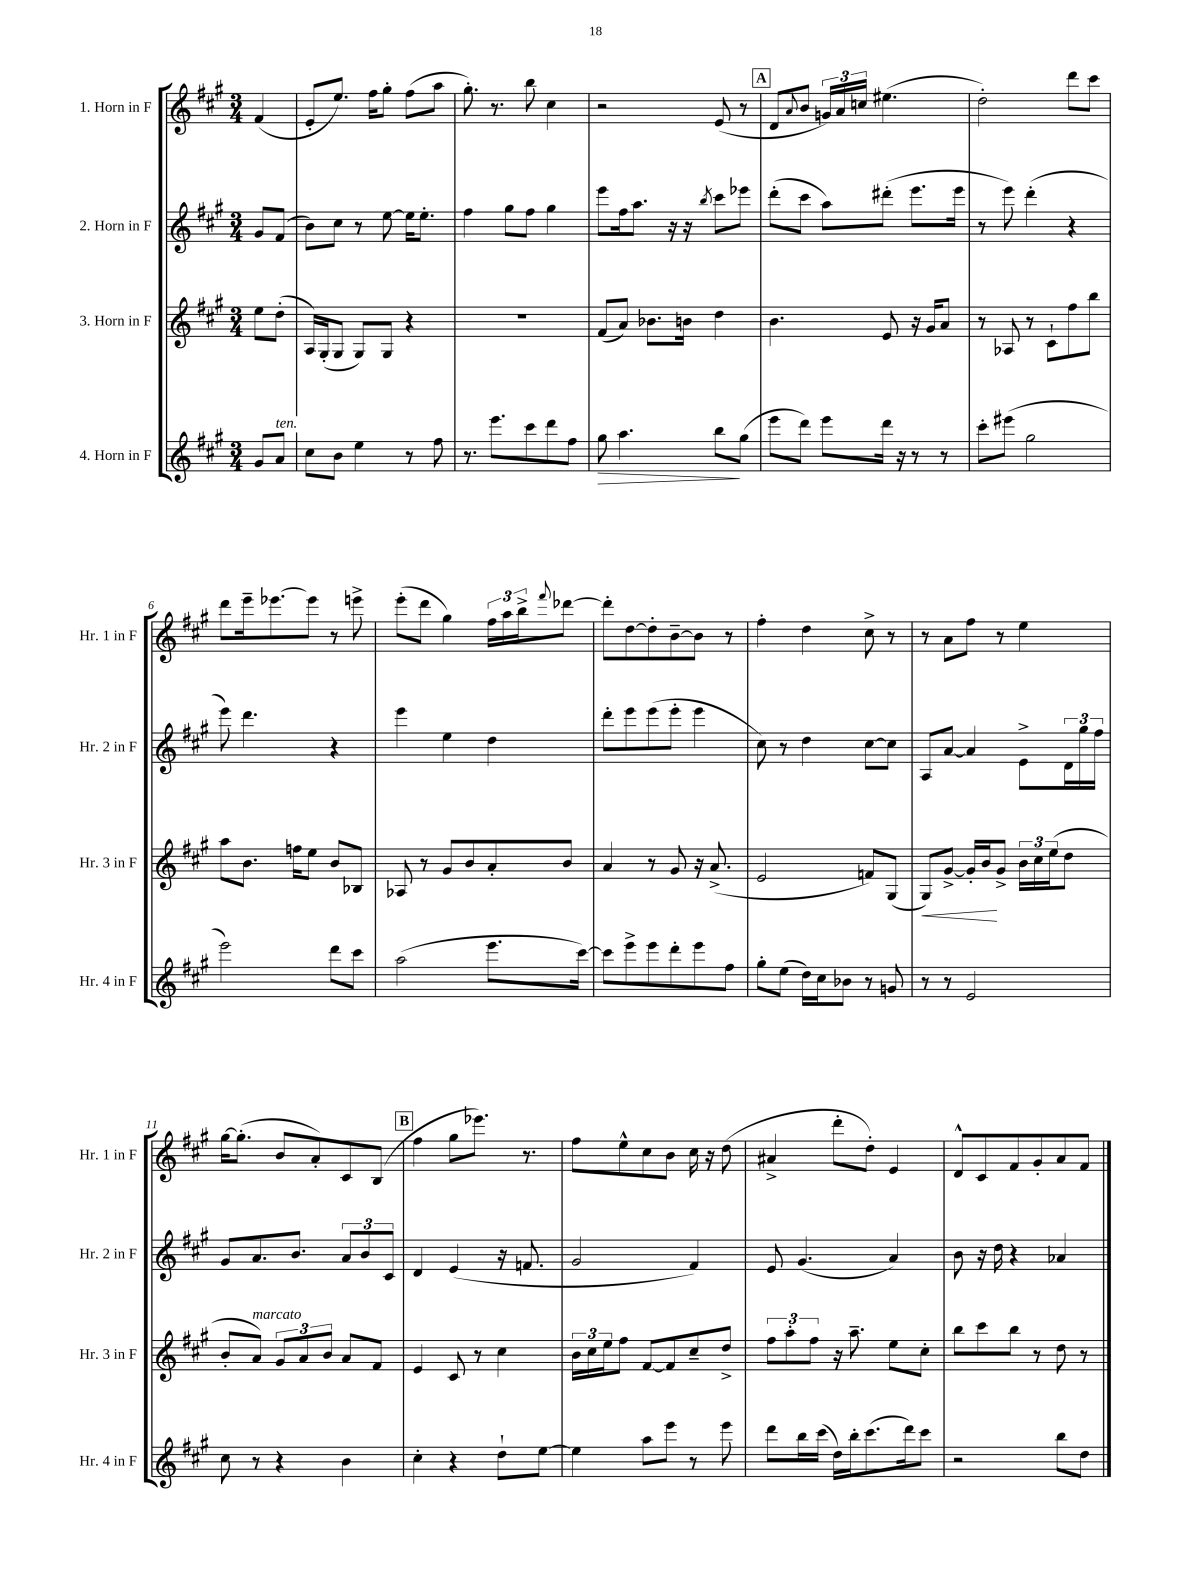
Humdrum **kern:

**kern	**dynam	**kern	**dynam	**kern	**kern
*part4	*part4	*part3	*part3	*part2	*part1
*staff4	*staff4	*staff3	*staff3	*staff2	*staff1
*I"4. Horn in F	*	*I"3. Horn in F	*	*I"2. Horn in F	*I"1. Horn in F
*I'Hr. 4 in F	*	*I'Hr. 3 in F	*	*I'Hr. 2 in F	*I'Hr. 1 in F
*clefG2	*	*clefG2	*	*clefG2	*clefG2
*k[f#c#g#]	*	*k[f#c#g#]	*	*k[f#c#g#]	*k[f#c#g#]
*M3/4	*	*M3/4	*	*M3/4	*M3/4
=	=	=	=	=	=
8g#/L	.	8ee\L	.	8g#/L	(4f#/
!LO:TX:a:i:t=ten.	!	!	!	!	!
8a/J	.	(8dd'\J	.	(8f#/J	.
=1	=1	=1	=1	=1	=1
8cc#\L	.	16A/LL)	.	8b\L)	8e'/L
.	.	(16G#'/J	.	.	.
8b\J	.	8G#/J	.	8cc#\J	8.ee/J)
4ee\	.	8G#/L)	.	8r	.
.	.	.	.	.	16ff#\KL
.	.	8G#/J	.	[8ee\	8gg#'\J
8r	.	4r	.	16ee\KL]	(8ff#\L
.	.	.	.	8.ee'\J	.
8ff#\	.	.	.	.	8aa\J
=2	=2	=2	=2	=2	=2
8.r	.	2.r	.	4ff#\	8.gg#'\)
8.eee\L	.	.	.	.	8.r
.	.	.	.	8gg#\L	.
8ccc#\	.	.	.	8ff#\J	8bb\
8ddd\	.	.	.	4gg#\	4cc#\
8ff#\J	.	.	.	.	.
=3	=3	=3	=3	=3	=3
!	!LO:HP:b	!	!	!	!
8gg#\	>	(8f#/L	.	8eee\L	2r
4.aa\	.	8a/J)	.	16ff#\k	.
.	.	.	.	8.aa\J	.
.	.	8.b-X\L	.	.	.
.	.	.	.	16r	.
.	.	16bn\Jk	.	16r	.
.	.	.	.	8qbb/	.
8bb\L	.	4dd\	.	8ccc#\L	(8e/
(8gg#\J	]	.	.	8eee-X\J	8r
!!LO:REH:place=s1:t=A
=4	=4	=4	=4	=4	=4
8eee\L	.	4.b\	.	(8ddd'\L	8d/L
.	.	.	.	.	8qqa/
8ddd\J)	.	.	.	8ccc#\J	8b/J
8eee\L	.	.	.	8aa\L)	24gn/LL)
.	.	.	.	.	24a/
.	.	.	.	.	24ccn/JJ
16ddd\Jk	.	8e/	.	(8ddd#X'\J	(4.ee#X\
16r	.	.	.	.	.
8r	.	16r	.	8.eee\L	.
.	.	16g#/KL	.	.	.
8r	.	8a/J	.	.	.
.	.	.	.	16eee\Jk	.
=5	=5	=5	=5	=5	=5
8ccc#'\L	.	8r	.	8r	2dd'\)
(8eee#X\J	.	8A-X/	.	8eee\)	.
2gg#\	.	8r	.	(4ddd'\	.
.	.	8c#`\L	.	.	.
.	.	8ff#\	.	4r	8ddd\L
.	.	8bb\J	.	.	8ccc#\J
!!LO:LB:g=z
=6	=6	=6	=6	=6	=6
2eee\)	.	8aa\L	.	8eee\)	8ddd\L
.	.	8.b\J	.	4.ddd\	16eee~\k
.	.	.	.	.	[8.eee-X\
.	.	16ffn\KL	.	.	.
.	.	8ee\J	.	.	8eee-\J]
8ddd\L	.	8b/L	.	4r	8r
8ccc#\J	.	8B-X/J	.	.	8eeen^\
=7	=7	=7	=7	=7	=7
(2aa\	.	8A-X/	.	4eee\	(8eee'\L
.	.	8r	.	.	8ddd\J
.	.	8g#/L	.	4ee\	4gg#\)
.	.	8b/	.	.	.
8.eee\L	.	8a'/	.	4dd\	24ff#\LL
.	.	.	.	.	24aa\
.	.	.	.	.	24bb^\J
.	.	.	.	.	8qqfff#/
.	.	8b/J	.	.	[8ddd-X\J
[16ccc#\Jk)	.	.	.	.	.
=8	=8	=8	=8	=8	=8
8ccc#\L]	.	4a/	.	8ddd'\L	8ddd-'\L]
8eee^\	.	.	.	8eee\	[8dd\
8eee\	.	8r	.	(8eee\	8dd'\]
8ddd'\	.	8g#/	.	8eee'\J	[8b~\
8eee\	.	16r	.	4eee\	8b\J]
.	.	(8.a^/	.	.	.
8ff#\J	.	.	.	.	8r
=9	=9	=9	=9	=9	=9
8gg#'\L	.	2e/	.	8cc#\)	4ff#'\
(8ee\J	.	.	.	8r	.
16dd\LL)	.	.	.	4dd\	4dd\
16cc#\J	.	.	.	.	.
8b-X\J	.	.	.	.	.
8r	.	8fn/L)	.	[8cc#\L	8cc#^\
8gn/	.	(8G#/J	.	8cc#\J]	8r
=10	=10	=10	=10	=10	=10
!	!	!	!LO:HP:b	!	!
8r	.	8G#/L)	<	8A/L	8r
8r	.	[8g#^/J	.	[8a/J	8a\L
2e/	.	16g#'/LL]	.	4a/]	8ff#\J
.	.	16b/J	.	.	.
.	.	8g#^/J	[	.	8r
.	.	24b\LL	.	8e^\L	4ee\
.	.	24cc#\	.	.	.
.	.	(24ee\J	.	.	.
.	.	8dd\J	.	24d\L	.
.	.	.	.	24gg#\	.
.	.	.	.	24ff#\JJ	.
!!LO:LB:g=z
=11	=11	=11	=11	=11	=11
8cc#\	.	8b'/L	.	8g#/L	[16gg#\KL
.	.	.	.	.	(8.gg#'\J]
!	!	!LO:TX:a:i:t=marcato	!	!	!
8r	.	8a/J)	.	8.a/	.
4r	.	12g#/L	.	.	8b/L
.	.	.	.	8.b/J	.
.	.	12a/	.	.	.
.	.	.	.	.	8a'/)
.	.	12b/J	.	.	.
4b\	.	8a/L	.	12a/L	8c#/
.	.	.	.	12b/	.
.	.	8f#/J	.	.	(8B/J
.	.	.	.	12c#/J	.
!!LO:REH:place=s1:t=B
=12	=12	=12	=12	=12	=12
4cc#'\	.	4e/	.	4d/	4ff#\
4r	.	8c#/	.	(4e/	8gg#\L
.	.	8r	.	.	8.eee-X\J)
8dd`\L	.	4cc#\	.	16r	.
.	.	.	.	8.fn/	8.r
[8ee\J	.	.	.	.	.
=13	=13	=13	=13	=13	=13
4ee\]	.	24b\LL	.	2g#/	8ff#\L
.	.	24cc#\	.	.	.
.	.	24ee\J	.	.	.
.	.	8ff#\J	.	.	8ee^^\
8aa\L	.	[8f#/L	.	.	8cc#\
8eee\J	.	8f#/]	.	.	8b\J
8r	.	8cc#~/	.	4f#/)	16cc#\
.	.	.	.	.	16r
8eee\	.	8dd^/J	.	.	(8dd\
=14	=14	=14	=14	=14	=14
8ddd\L	.	12ff#\L	.	8e/	4a#X^/
.	.	12aa'\	.	.	.
16bb\L	.	.	.	(4.g#/	.
.	.	12ff#\J	.	.	.
(16ccc#\JJ	.	.	.	.	.
16dd\LL)	.	16r	.	.	8ddd'\L
16bb'\J	.	8.aa~\	.	.	.
(8.ccc#\	.	.	.	.	8dd'\J)
.	.	8ee\L	.	4a/)	4e/
16ddd\k)	.	.	.	.	.
8ccc#\J	.	8cc#'\J	.	.	.
=15	=15	=15	=15	=15	=15
2r	.	8bb\L	.	8b\	8d^^/L
.	.	8ccc#\	.	16r	8c#/
.	.	.	.	16dd\	.
.	.	8bb\J	.	4r	8f#/
.	.	8r	.	.	8g#'/
8bb\L	.	8dd\	.	4a-X/	8a/
8dd\J	.	8r	.	.	8f#/J
==	==	==	==	==	==
*-	*-	*-	*-	*-	*-
